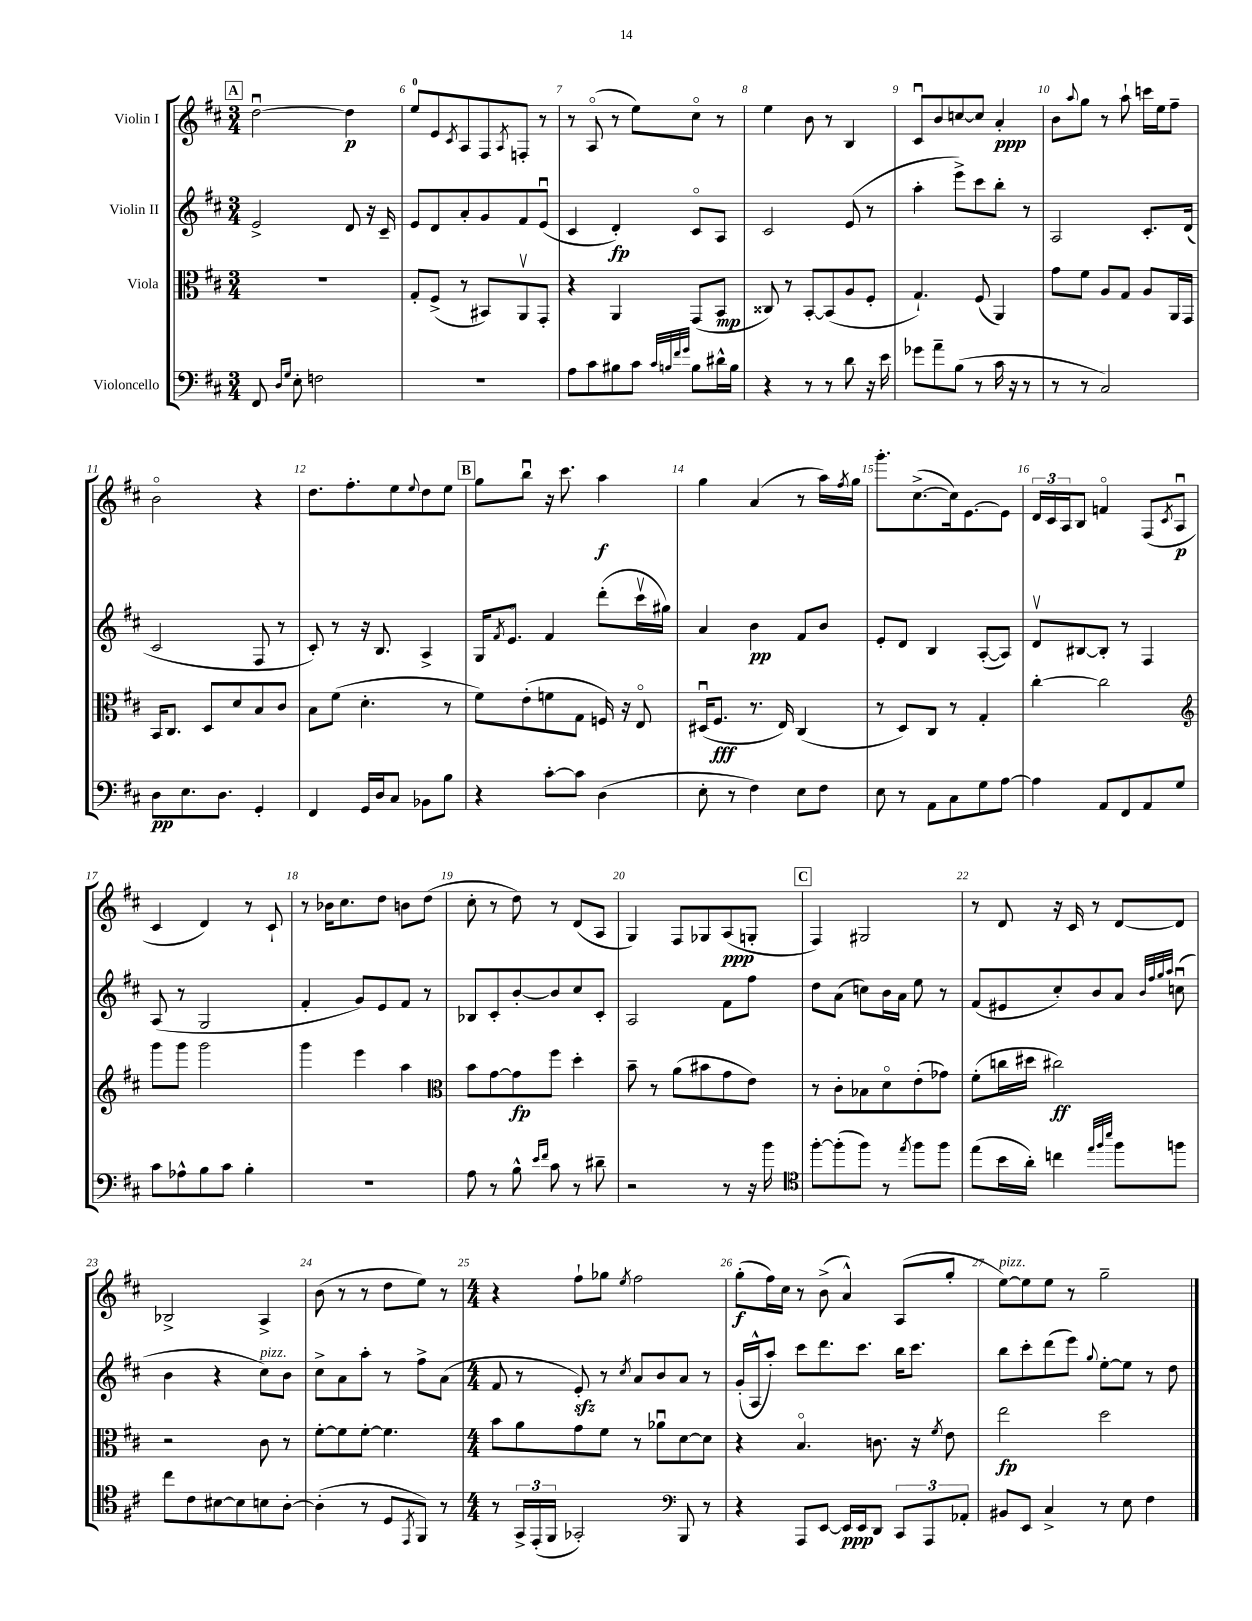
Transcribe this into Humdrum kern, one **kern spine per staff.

**kern	**dynam	**kern	**dynam	**kern	**dynam	**kern	**dynam
*part4	*part4	*part3	*part3	*part2	*part2	*part1	*part1
*staff4	*staff4	*staff3	*staff3	*staff2	*staff2	*staff1	*staff1
*I"Violoncello	*	*I"Viola	*	*I"Violin II	*	*I"Violin I	*
*clefF4	*	*clefC3	*	*clefG2	*	*clefG2	*
*k[f#c#]	*	*k[f#c#]	*	*k[f#c#]	*	*k[f#c#]	*
*M3/4	*	*M3/4	*	*M3/4	*	*M3/4	*
!!LO:REH:place=s1:t=A
=5	=5	=5	=5	=5	=5	=5	=5
8FF#/	.	2.r	.	2e^/	.	[2ddu\	.
16qqD/LL	.	.	.	.	.	.	.
16qqG/JJ	.	.	.	.	.	.	.
8E'\	.	.	.	.	.	.	.
2Fn\	.	.	.	.	.	.	.
.	.	.	.	8d/	.	4dd\]	p
.	.	.	.	16r	.	.	.
.	.	.	.	16c#~/	.	.	.
=6	=6	=6	=6	=6	=6	=6	=6
2.r	.	8G'/L	.	8e/L	.	8ee/L	.
.	.	(8F#^/J	.	8d/	.	8e/	.
.	.	.	.	.	.	8qc#/	.
.	.	8r	.	8a'/	.	8A/	.
.	.	8BB#X/L)	.	8g/	.	8F#/	.
.	.	.	.	.	.	8qA/	.
.	.	8AAv/	.	8f#/	.	8Fn'/J	.
.	.	8GG'/J	.	(8eu/J	.	8r	.
=7	=7	=7	=7	=7	=7	=7	=7
8A\L	.	4r	.	4c#/	.	8r	.
8c#\	.	.	.	.	.	(8A/	.
8B#X\	.	4AA/	.	4d'/)	fp	8r	.
8c#\J	.	.	.	.	.	8ee\L)	.
32qqc#/LLL	.	.	.	.	.	.	.
32qqBn/	.	.	.	.	.	.	.
32qqf#/	.	.	.	.	.	.	.
32qqg/JJJ	.	.	.	.	.	.	.
8B\L	.	(8GG/L	.	8c#/L	.	8cc#\J	.
16d#X^^\L	.	8BB/J	mp	8A/J	.	8r	.
16B\JJ	.	.	.	.	.	.	.
=8	=8	=8	=8	=8	=8	=8	=8
4r	.	8C##X/)	.	2c#/	.	4ee\	.
.	.	8r	.	.	.	.	.
8r	.	[8BB'/L	.	.	.	8b\	.
8r	.	(8BB/]	.	.	.	8r	.
8d\	.	8A/	.	(8e/	.	4B/	.
16r	.	8F#'/J	.	8r	.	.	.
16e\	.	.	.	.	.	.	.
=9	=9	=9	=9	=9	=9	=9	=9
8g-X\L	.	4.G`/)	.	4aa'\	.	8c#u/L	.
8a~\	.	.	.	.	.	8b/	.
(8B\J	.	.	.	8eee^\L)	.	[8ccn/	.
8r	.	(8F#/	.	8ccc#\	.	8cc/J]	.
16c#\	.	4AA/)	.	8bb'\J	.	4a'/	ppp
16r	.	.	.	.	.	.	.
8r	.	.	.	8r	.	.	.
=10	=10	=10	=10	=10	=10	=10	=10
8r	.	8g\L	.	2A/	.	8b\L	.
.	.	.	.	.	.	8qqaa/	.
8r	.	8f#\J	.	.	.	8gg\J	.
2C#/)	.	8A/L	.	.	.	8r	.
.	.	8G/J	.	.	.	8aa`\	.
.	.	8A/L	.	8.c#'/L	.	16cccn\LL	.
.	.	.	.	.	.	16ee\J	.
.	.	16AA/L	.	.	.	8ff#~\J	.
.	.	16GG/JJ	.	(16d/Jk	.	.	.
!!LO:LB:g=z
=11	=11	=11	=11	=11	=11	=11	=11
8D\L	pp	16BB/KL	.	2c#/	.	2b\	.
.	.	8.C#/J	.	.	.	.	.
8.E\	.	.	.	.	.	.	.
.	.	8D/L	.	.	.	.	.
8.D\J	.	.	.	.	.	.	.
.	.	8d/	.	.	.	.	.
4GG'/	.	8B/	.	8F#/	.	4r	.
.	.	8c#/J	.	8r	.	.	.
=12	=12	=12	=12	=12	=12	=12	=12
4FF#/	.	8B\L	.	8c#'/)	.	8.dd\L	.
.	.	(8f#\J	.	8r	.	.	.
.	.	.	.	.	.	8.ff#'\	.
16GG/LL	.	4.d'\	.	16r	.	.	.
16D/J	.	.	.	8.B/	.	.	.
8C#/J	.	.	.	.	.	8ee\	.
.	.	.	.	.	.	8qqee/	.
8BB-X\L	.	.	.	4A^/	.	8dd\	.
8B\J	.	8r	.	.	.	8ee\J	.
!!LO:REH:place=s1:t=B
=13	=13	=13	=13	=13	=13	=13	=13
4r	.	8f#\L)	.	16G/KL	.	8gg\L	.
.	.	.	.	8qf#/	.	.	.
.	.	.	.	8.e/J	.	.	.
.	.	(8e'\	.	.	.	8bbu\J	.
[8c#'\L	.	8fn\	.	4f#/	.	16r	.
.	.	.	.	.	.	8.ccc#\	.
8c#\J]	.	8G\J	.	.	.	.	.
(4D\	.	16Fn/)	.	(8ddd'\L	.	4aa\	f
.	.	16r	.	.	.	.	.
.	.	8E/	.	16ccc#v\L	.	.	.
.	.	.	.	16gg#X\JJ)	.	.	.
=14	=14	=14	=14	=14	=14	=14	=14
8E'\	.	(16D#Xu/KL	.	4a/	.	4gg\	.
.	.	8.F#/J	fff	.	.	.	.
8r	.	.	.	.	.	.	.
4F#\)	.	8.r	.	4b\	pp	(4a/	.
.	.	16E/)	.	.	.	.	.
8E\L	.	(4C#/	.	8f#/L	.	8r	.
8F#\J	.	.	.	8b/J	.	16aa\LL)	.
.	.	.	.	.	.	8qff#/	.
.	.	.	.	.	.	16gg\JJ	.
=15	=15	=15	=15	=15	=15	=15	=15
8E\	.	8r	.	8e'/L	.	8.ggg'\L	.
8r	.	8D/L)	.	8d/J	.	.	.
.	.	.	.	.	.	([8.cc#^\	.
8AA\L	.	8C#/J	.	4B/	.	.	.
8C#\	.	8r	.	.	.	16cc#\k])	.
.	.	.	.	.	.	[8.e\	.
8G\	.	4G'/	.	([8A'/L	.	.	.
[8A\J	.	.	.	8A/J])	.	8e\J]	.
=16	=16	=16	=16	=16	=16	=16	=16
4A\]	.	[4cc#'\	.	8dv/L	.	24d/LL	.
.	.	.	.	.	.	24c#/	.
.	.	.	.	.	.	24A/J	.
.	.	.	.	[8B#X/	.	8B/J	.
8AA/L	.	2cc#\]	.	8B#'/J]	.	4fn/	.
8FF#/	.	.	.	8r	.	.	.
8AA/	.	.	.	4F#/	.	(8F#/L	.
.	.	.	.	.	.	8qc#/	.
8G/J	.	.	.	.	.	8Au/J	p
!!LO:LB:g=z
=17	=17	=17	=17	=17	=17	=17	=17
*	*	*clefG2	*	*	*	*	*
8c#\L	.	8ggg\L	.	(8A/	.	4c#/	.
8A-X^^\	.	8ggg\J	.	8r	.	.	.
8B\	.	2ggg\	.	2G/	.	4d/)	.
8c#\J	.	.	.	.	.	.	.
4B'\	.	.	.	.	.	8r	.
.	.	.	.	.	.	8c#`/	.
=18	=18	=18	=18	=18	=18	=18	=18
2.r	.	4ggg\	.	4f#'/	.	8r	.
.	.	.	.	.	.	16b-X\KL	.
.	.	.	.	.	.	8.cc#\	.
.	.	4eee\	.	8g/L)	.	.	.
.	.	.	.	8e/	.	8dd\J	.
.	.	4aa\	.	8f#/J	.	8bn\L	.
.	.	.	.	8r	.	(8dd\J	.
=19	=19	=19	=19	=19	=19	=19	=19
*	*	*clefC3	*	*	*	*	*
8A\	.	8b\L	.	8B-X/L	.	8cc#'\	.
8r	.	[8g\	.	8c#'/	.	8r	.
8B^^\	.	8g\]	fp	[8b'/	.	8dd\)	.
16qqe/LL	.	.	.	.	.	.	.
16qqf#/JJ	.	.	.	.	.	.	.
8c#\	.	8ff#\J	.	8b/]	.	8r	.
8r	.	4dd'\	.	8cc#/	.	(8d/L	.
8d#X~\	.	.	.	8c#'/J	.	8A/J	.
=20	=20	=20	=20	=20	=20	=20	=20
2r	.	8b~\	.	2A/	.	4G/)	.
.	.	8r	.	.	.	.	.
.	.	(8a\L	.	.	.	8F#/L	.
.	.	8b#X\	.	.	.	8G-X/	.
8r	.	8g\	.	8f#\L	.	(8A/	ppp
16r	.	8e\J)	.	8ff#\J	.	8Gn'/J	.
16b\	.	.	.	.	.	.	.
!!LO:REH:place=s1:t=C
=21	=21	=21	=21	=21	=21	=21	=21
*clefC4	*	*	*	*	*	*	*
[8ff#'\L	.	8r	.	8dd\L	.	4F#/)	.
(8ff#'\]	.	8c#'\L	.	(8a\J	.	.	.
8ff#\J)	.	8B-X\	.	8ccn\L)	.	2G#X/	.
8r	.	8d\	.	16b\L	.	.	.
.	.	.	.	16a\JJ	.	.	.
8qee/	.	.	.	.	.	.	.
8ff#\L	.	(8e'\	.	8ee\	.	.	.
8ff#\J	.	8g-X\J)	.	8r	.	.	.
=22	=22	=22	=22	=22	=22	=22	=22
(8ee\L	.	(8f#'\L	.	(8f#/L	.	8r	.
16b\L	.	16ccn\L	.	8e#X/	.	8d/	.
16a'\JJ)	.	16dd#X\JJ	.	.	.	.	.
4ccn\	.	2cc#X\)	ff	8cc#'/)	.	16r	.
.	.	.	.	.	.	16c#/	.
.	.	.	.	8b/	.	8r	.
32qqee/LLL	.	.	.	.	.	.	.
32qqff#/	.	.	.	.	.	.	.
32qqbb/JJJ	.	.	.	.	.	.	.
8ff#\L	.	.	.	8a/J	.	[8d/L	.
.	.	.	.	32qqb/LLL	.	.	.
.	.	.	.	32qqff#/	.	.	.
.	.	.	.	32qqgg/	.	.	.
.	.	.	.	32qqaa/JJJ	.	.	.
8ffn\J	.	.	.	(8ccnu\	.	8d/J]	.
!!LO:LB:g=z
=23	=23	=23	=23	=23	=23	=23	=23
8cc#\L	.	2r	.	4b\	.	2B-X^/	.
8c#\	.	.	.	.	.	.	.
[8B#X\	.	.	.	4r	.	.	.
8B#\]	.	.	.	.	.	.	.
!	!	!	!	!LO:TX:a:i:t=pizz.	!	!	!
8Bn\	.	8c#\	.	8cc#\L)	.	4A^/	.
[8A'\J	.	8r	.	8b\J	.	.	.
=24	=24	=24	=24	=24	=24	=24	=24
(4A'\]	.	[8f#'\L	.	8cc#^\L	.	(8b\	.
.	.	8f#\]	.	8a\	.	8r	.
8r	.	[8f#'\J	.	8aa'\J	.	8r	.
8D/L	.	4.f#\]	.	8r	.	8dd\L	.
8qEE/	.	.	.	.	.	.	.
8FF#/J)	.	.	.	8ff#^\L	.	8ee\J)	.
8r	.	.	.	(8a\J	.	8r	.
=25	=25	=25	=25	=25	=25	=25	=25
*M4/4	*	*M4/4	*	*M4/4	*	*M4/4	*
8r	.	8b\L	.	8f#/	.	4r	.
24GG^/LL	.	8a\	.	8r	.	.	.
(24EE'/	.	.	.	.	.	.	.
24FF#/JJ	.	.	.	.	.	.	.
2GG-X'/)	.	8g\	.	8ezz'/)	.	8ff#`\L	.
.	.	8f#\J	.	8r	.	8gg-X\J	.
.	.	.	.	8qcc#/	.	8qee/	.
.	.	8r	.	8a/L	.	2ff#\	.
.	.	8a-Xu\L	.	8b/	.	.	.
*clefF4	*	*	*	*	*	*	*
8BBB/	.	[8d\	.	8a/J	.	.	.
8r	.	8d\J]	.	8r	.	.	.
=26	=26	=26	=26	=26	=26	=26	=26
4r	.	4r	.	(16g'/LL	.	(8gg'\L	f
.	.	.	.	16A^^/J	.	.	.
.	.	.	.	8aa'/J)	.	16ff#\L)	.
.	.	.	.	.	.	16cc#\JJ	.
8AAA/L	.	4.B/	.	8ccc#\L	.	8r	.
[8EE/J	.	.	.	8.ddd\	.	(8b^\	.
16EE/LL]	ppp	.	.	.	.	4a^^/)	.
16EE/J	.	.	.	8.ccc#\J	.	.	.
8DD/J	.	8.cn\	.	.	.	.	.
12CC#/L	.	.	.	16bb\KL	.	(8A/L	.
.	.	16r	.	8.ccc#\J	.	.	.
12AAA/	.	.	.	.	.	.	.
.	.	8qf#/	.	.	.	.	.
.	.	8e\	.	.	.	8gg'/J	.
12AA-X'/J	.	.	.	.	.	.	.
=27	=27	=27	=27	=27	=27	=27	=27
!	!	!	!	!	!	!LO:TX:a:i:t=pizz.	!
8BB#X/L	.	2ee\	fp	8bb\L	.	[8ee\L)	.
8EE/J	.	.	.	8ccc#'\	.	8ee\]	.
4C#^/	.	.	.	(8ddd\	.	8ee\J	.
.	.	.	.	8eee\J)	.	8r	.
.	.	.	.	8qqgg/	.	.	.
8r	.	2dd\	.	[8ee'\L	.	2gg~\	.
8E\	.	.	.	8ee\J]	.	.	.
4F#\	.	.	.	8r	.	.	.
.	.	.	.	8dd\	.	.	.
==	==	==	==	==	==	==	==
*-	*-	*-	*-	*-	*-	*-	*-
